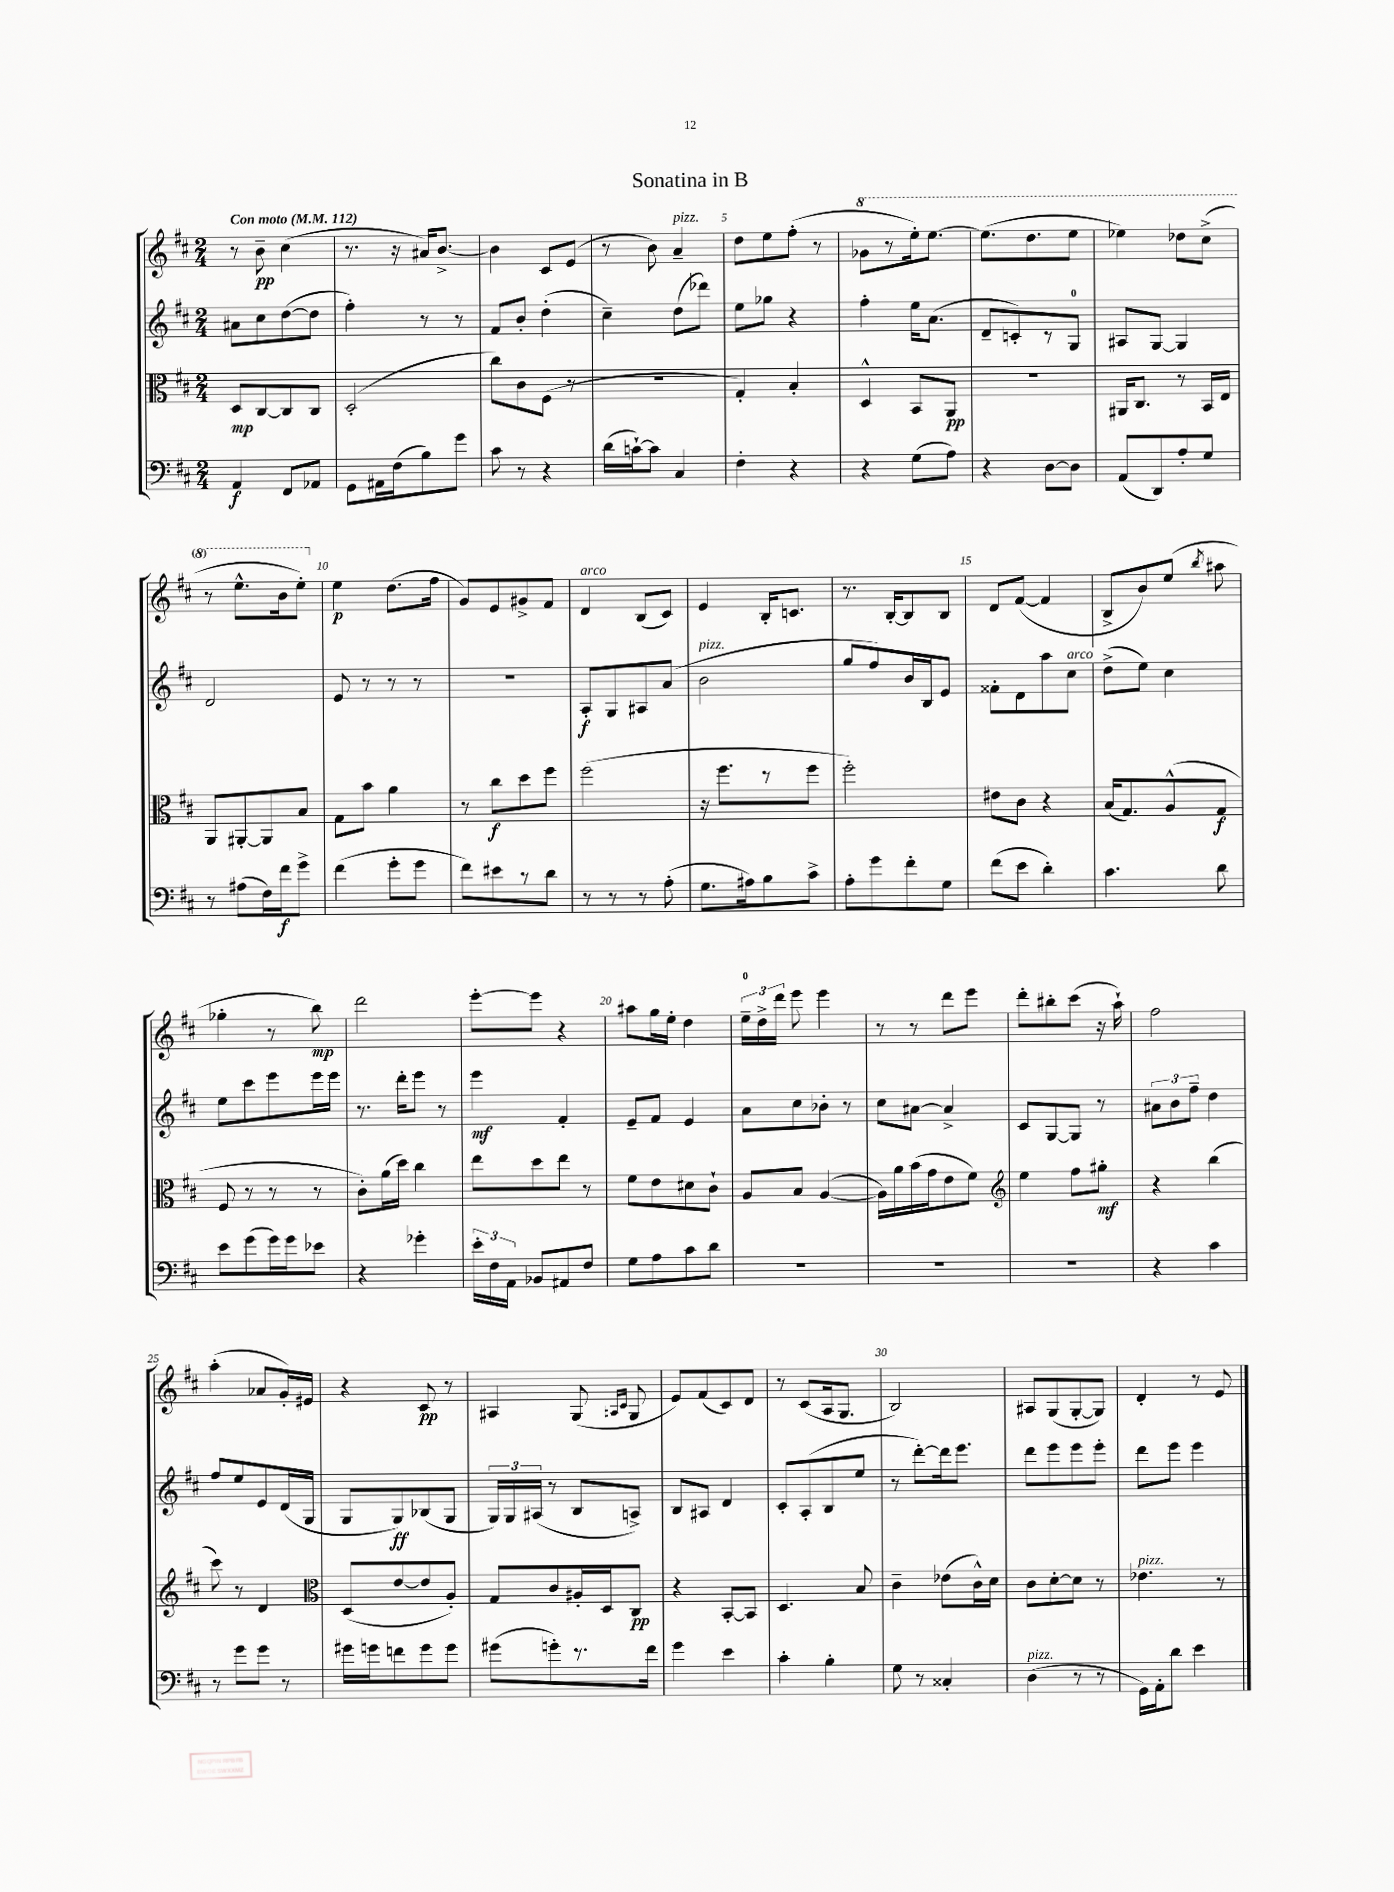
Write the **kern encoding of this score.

**kern	**kern	**kern	**kern
*staff4	*staff3	*staff2	*staff1
*clefF4	*clefC3	*clefG2	*clefG2
*k[f#c#]	*k[f#c#]	*k[f#c#]	*k[f#c#]
*M2/4	*M2/4	*M2/4	*M2/4
*MM112	*MM112	*MM112	*MM112
4AA	8D	8a#	8r
.	[8C#	8cc#	8b~
8FF#	8C#]	([8dd	(4cc#
8AA-	8C#	8dd]	.
=	=	=	=
8GG	(2D'	4ff#')	8.r
16AA#	.	.	.
(16F#	.	.	16r
8B)	.	8r	16a#)
.	.	.	[8.b^
8g	.	8r	.
=	=	=	=
8c#	8cc#)	8f#	4b]
8r	8c#	8b'	.
4r	(8F#	(4dd'	8c#
.	8r	.	(8e
=	=	=	=
(16d	2r	4cc#~)	8r
[16c`)	.	.	.
8c]	.	.	8b)
4C#	.	(8dd	4a~
.	.	8ddd-)	.
=	=	=	=
4F#'	4G')	8ee	8dd
.	.	8gg-	8ee
4r	4B'	4r	(8ff#'
.	.	.	8r
=	=	=	=
4r	4D^^	4ff#'	8gg-
.	.	.	8r
(8G	8BB	16ee	16eee')
.	.	(8.a	[8.eee
8A)	8AA	.	.
=	=	=	=
4r	2r	8d~	(8.eee]
.	.	8c')	.
.	.	.	8.ddd
[8D	.	8r	.
8D]	.	8G	8eee
=	=	=	=
(8AA	16AA#	8A#	4eee-)
.	8.C#	.	.
8DD)	.	[8G	.
8A'	8r	4G]	8ddd-
8G	16BB	.	(8ccc#^
.	16E	.	.
=	=	=	=
8r	8AA	2d	8r
(8A#	[8AA#'	.	8.eee^^
16F#)	8AA#]	.	.
16f#	.	.	16bb
8g^	8B	.	8eee')
=	=	=	=
(4f#	8G	8e	4ee
.	8b	8r	.
8g'	4a	8r	(8.dd
8g	.	8r	.
.	.	.	16ff#
=	=	=	=
8f#)	8r	2r	8g)
8e#	8cc#	.	8e
8r	8dd	.	8g#^
8d	8ff#	.	8f#
=	=	=	=
8r	(2ff#	8A'	4d
8r	.	8G	.
8r	.	8A#	(8B
(8A'	.	(8a	8c#)
=	=	=	=
8.G	16r	2b	4e
.	8.ff#	.	.
16A#)	.	.	.
8B	8r	.	16B'
.	.	.	8.c
8c#^	8ff#	.	.
=	=	=	=
8A'	2ff#')	8gg	8.r
8g	.	8ff#)	.
.	.	.	[16B'
8f#'	.	16b	8B]
.	.	16B	.
8G	.	8e	8B
=	=	=	=
(8f#	8e#	8f##'	8d
8e	8c#	8d	([8f#
4d')	4r	8aa	4f#]
.	.	8cc#	.
=	=	=	=
4.c#	(16B	(8dd^	8B^
.	8.G)	.	.
.	.	8ee)	8b)
.	(8A^^	4cc#	(8ee
.	.	.	8qbb
8d	8G	.	8aa#
=	=	=	=
8e	8F#	8ee	4gg-'
(8g	8r	8ccc#	.
16g)	8r	8eee	8r
16g	.	.	.
8e-	8r	16eee	8bb)
.	.	16eee	.
=	=	=	=
4r	8c#')	8.r	2ddd
.	(16a	.	.
.	16dd)	16ddd'	.
4g-'	4cc#	8eee	.
.	.	8r	.
=	=	=	=
24e'	8ee	4eee	[8eee'
24F#	.	.	.
24AA	.	.	.
8BB-	8dd	.	8eee]
8AA#	8ee	4f#'	4r
8F#	8r	.	.
=	=	=	=
8G	8f#	8e~	8aa#
8A	8e	8f#	16gg
.	.	.	16ee'
8c#	8d#	4e	4dd
8d	8c#`	.	.
=	=	=	=
2r	8A	8a	24ee~
.	.	.	24dd^
.	.	.	24ddd
.	8B	8cc#	8eee
.	([4A	8b-'	4eee
.	.	8r	.
=	=	=	=
2r	16A])	8cc#	8r
.	16a	.	.
.	(16b	[8a#	8r
.	16g	.	.
.	8e	4a#^]	8ddd
.	8f#)	.	8eee
=	=	=	=
*	*clefG2	*	*
2r	4ee	8c#	8ddd'
.	.	[8G	8bb#'
.	8ff#	8G]	(8ccc#
.	8gg#'	8r	16r
.	.	.	16aa`)
=	=	=	=
4r	4r	12a#	2ff#
.	.	12b	.
.	.	12ff#~	.
4c#	(4bb	4dd	.
=	=	=	=
8r	8ccc#)	8ff#	(4aa'
8g	8r	8ee	.
8g	4d	8e	8a-
8r	.	(16d	16g')
.	.	16G	16e#
=	=	=	=
*	*clefC3	*	*
16g#	(8D	8G	4r
16g	.	.	.
8f	[8e	8G)	.
8g	8e]	(8B-	8c#
8g	8A')	8G	8r
=	=	=	=
(8g#	8G	24G)	4A#
.	.	24G	.
.	.	(24A#	.
8g')	8c#	8r	.
8.r	16A#'	8B	(8G
.	16D	.	.
.	.	.	16qqA
.	.	.	16qqc#
.	8C#	8A^)	8G
16f#	.	.	.
=	=	=	=
4g	4r	8B	8e)
.	.	8A#	(8f#
4e	[8BB'	4d	8c#)
.	8BB]	.	8d
=	=	=	=
4c#'	4.D	8c#'	8r
.	.	(8A'	(8c#
4B'	.	8B	16A
.	.	.	8.G
.	8B	8ee	.
=	=	=	=
8G	4c#~	8r	2B)
8r	.	[8ddd')	.
4C##'	(8e-	16ddd]	.
.	.	8.eee	.
.	16c#^^)	.	.
.	16d	.	.
=	=	=	=
(4D	8c#	8ddd	8A#
.	[8d'	8eee	(8G
8r	8d]	8eee	[8G'
8r	8r	8eee'	8G])
=	=	=	=
16GG)	4.e-	8ddd	4d'
16AA'	.	.	.
8d	.	8eee	.
4e	.	4eee	8r
.	8r	.	8e
==	==	==	==
*-	*-	*-	*-
